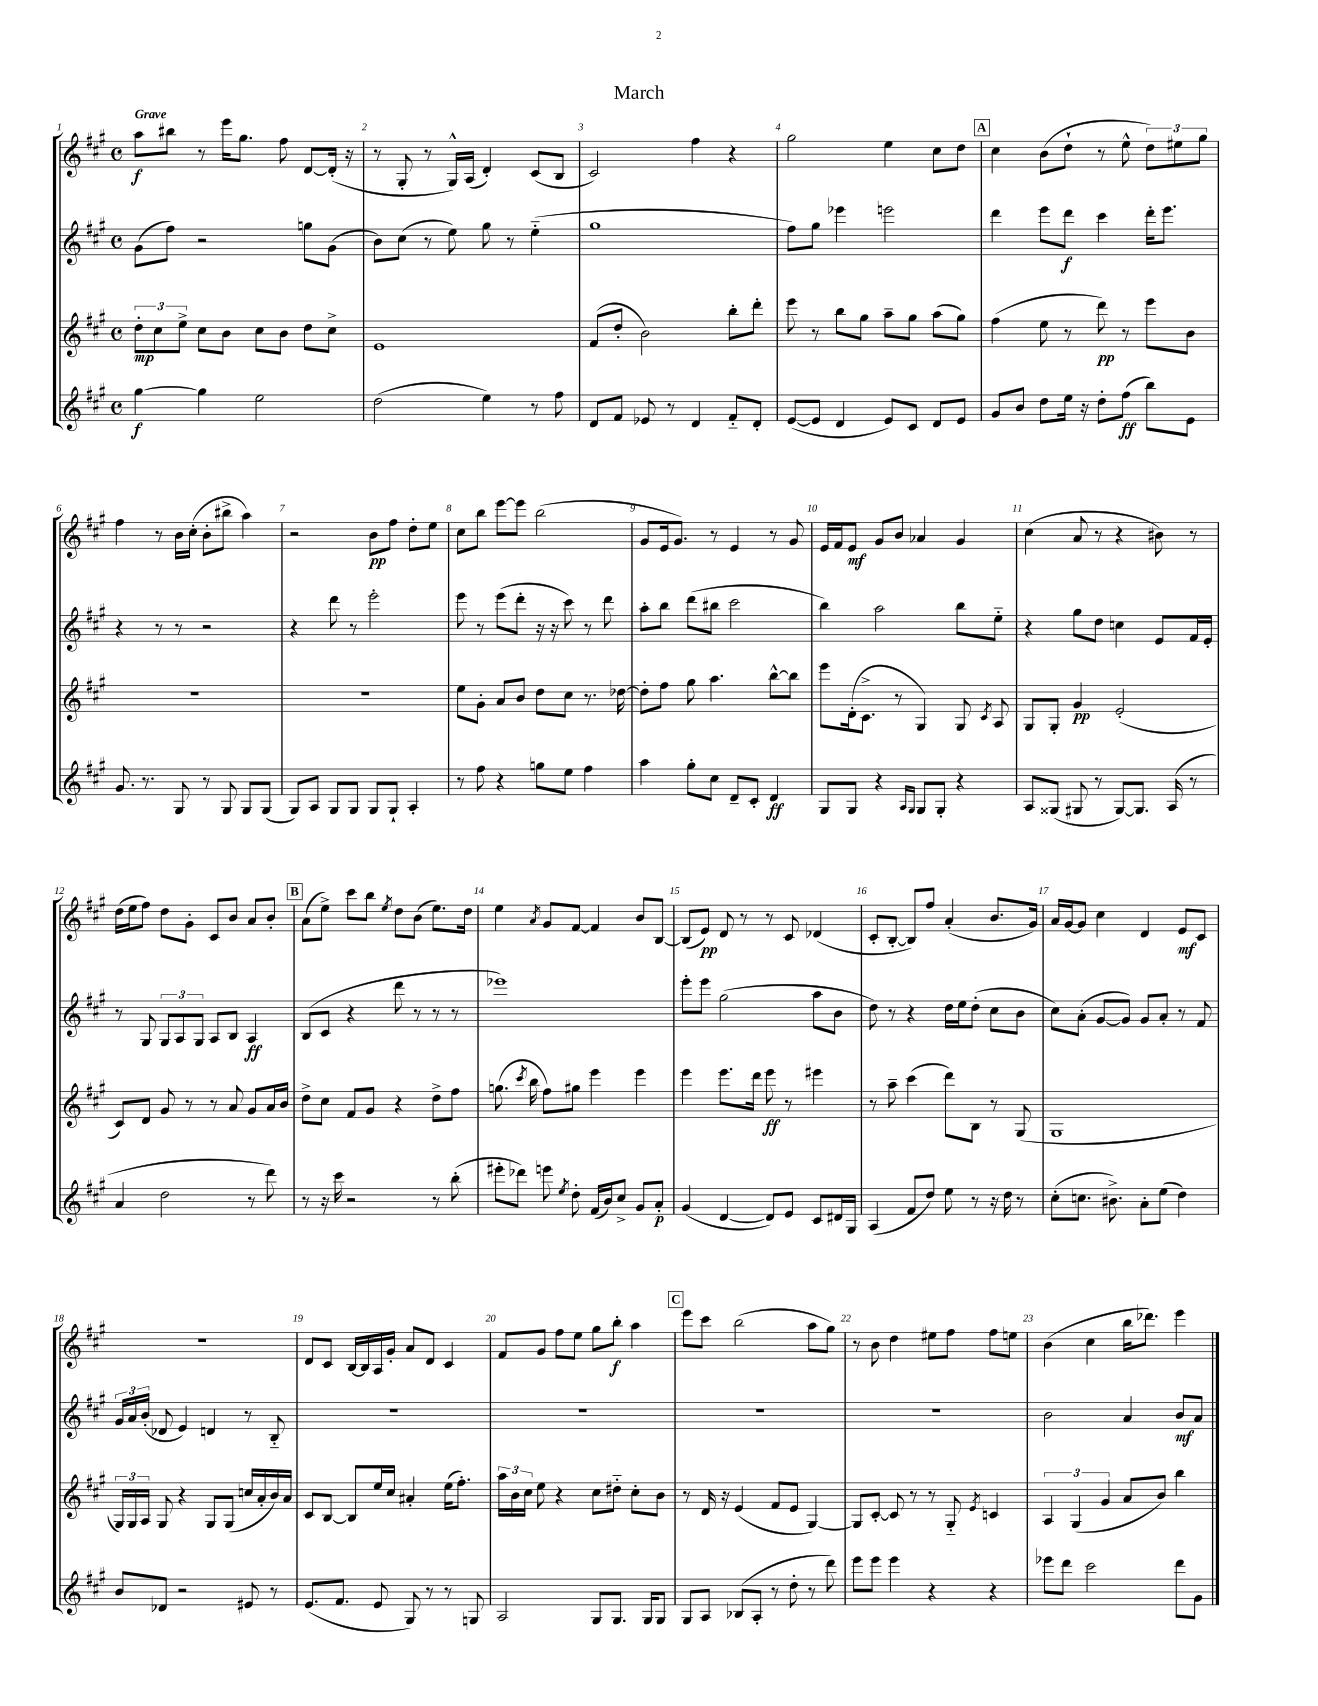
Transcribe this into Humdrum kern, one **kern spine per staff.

**kern	**kern	**kern	**kern
*staff4	*staff3	*staff2	*staff1
*clefG2	*clefG2	*clefG2	*clefG2
*k[f#c#g#]	*k[f#c#g#]	*k[f#c#g#]	*k[f#c#g#]
*M4/4	*M4/4	*M4/4	*M4/4
*met(c)	*met(c)	*met(c)	*met(c)
[4gg#	12dd'	(8g#	8aa
.	12cc#	.	.
.	.	8ff#)	8bb#
.	12ee^	.	.
4gg#]	8cc#	2r	8r
.	8b	.	16eee
.	.	.	8.gg#
2ee	8cc#	.	.
.	8b	.	8ff#
.	8dd	8gg	[8d
.	8cc#^	(8g#	(16d']
.	.	.	16r
=	=	=	=
(2dd	1e	8b)	8r
.	.	(8cc#	8G#'
.	.	8r	8r
.	.	8ee)	16G#^^)
.	.	.	(16A
4ee)	.	8gg#	4d')
.	.	8r	.
8r	.	(4ee'~	(8c#
8ff#	.	.	8B
=	=	=	=
8d	(8f#	1gg#	2c#)
8f#	8dd'	.	.
8e-	2b)	.	.
8r	.	.	.
4d	.	.	4ff#
8f#'~	8bb'	.	4r
8d'	8ddd'	.	.
=	=	=	=
([8e	8eee	8ff#)	2gg#
8e]	8r	8gg#	.
4d	8bb	4eee-	.
.	8gg#	.	.
8e)	8aa~	2eee	4ee
8c#	8gg#	.	.
8d	(8aa	.	8cc#
8e	8gg#)	.	8dd
=	=	=	=
8g#	(4ff#	4ddd	4cc#
8b	.	.	.
8dd	8ee	8eee	(8b
16ee	8r	8ddd	8dd`
16r	.	.	.
8dd'	8ddd)	4ccc#	8r
(8ff#	8r	.	8ee^^
8bb)	8eee	16ddd'	12dd)
.	.	8.eee	.
.	.	.	12ee#
8e	8b	.	.
.	.	.	12gg#
=	=	=	=
8.g#	1r	4r	4ff#
8.r	.	.	.
.	.	8r	8r
8G#	.	8r	16b
.	.	.	(16cc#'
8r	.	2r	8b'
8G#	.	.	8bb#^
8G#	.	.	4aa)
(8G#	.	.	.
=	=	=	=
8G#)	1r	4r	2r
8A	.	.	.
8G#	.	8ddd	.
8G#	.	8r	.
8G#	.	2eee'	8b
8G#`	.	.	8ff#
4A'	.	.	8dd'
.	.	.	8ee
=	=	=	=
8r	8ee	8eee	8cc#
8ff#	8g#'	8r	8bb
4r	8a	(8eee	[8eee
.	8b	8ddd'	8eee]
8gg	8dd	16r	(2bb
.	.	16r	.
8ee	8cc#	8ccc#)	.
4ff#	8.r	8r	.
.	.	8ddd	.
.	[16dd-	.	.
=	=	=	=
4aa	8dd-']	8aa'	8g#
.	8ff#	8bb	16e
.	.	.	8.g#)
8gg#'	8gg#	(8ddd	.
8cc#	4.aa	8bb#	8r
8d~	.	2ccc#	4e
8c#'	.	.	.
4d	[8bb^^	.	8r
.	8bb]	.	8g#
=	=	=	=
8G#	8eee	4bb)	16e
.	.	.	16f#
8G#	(16d'	.	8e
.	8.c#^	.	.
4r	.	2aa	8g#
.	8r	.	8b
16qqA	.	.	.
16qqG#	.	.	.
8G#	4G#)	.	4a-
8G#'	.	.	.
4r	8G#	8bb	4g#
.	8qc#	.	.
.	8A	8ee'~	.
=	=	=	=
8A	8G#	4r	(4cc#
(8G##	8G#'	.	.
8G#	4g#	8gg#	8a
8r	.	8dd	8r
[8G#)	(2e'	4cc	4r
8.G#]	.	.	.
.	.	8e	8b#)
(16A	.	.	.
8r	.	16f#	8r
.	.	16e'	.
=	=	=	=
4a	8c#)	8r	(16dd
.	.	.	16ee
.	8d	8G#	8ff#)
2dd	8g#	12G#	8dd
.	.	12A	.
.	8r	.	8g#'
.	.	12G#	.
.	8r	8A	8c#
.	8a	8B	8b
8r	8g#	4A	8a
8ddd)	16a	.	8b'
.	16b	.	.
=	=	=	=
8r	8dd^	(8B	(8a
16r	8cc#	8c#	8ee^)
16ccc#	.	.	.
2r	8f#	4r	8ccc#
.	8g#	.	8bb
.	.	.	8qee
.	4r	8ddd	8dd
.	.	8r	(8b
8r	8dd^	8r	8.ee)
(8bb'	8ff#	8r	.
.	.	.	16dd
=	=	=	=
8eee#'	(8.gg	1eee-)	4ee
8ddd-)	.	.	.
.	8qccc#	.	.
.	16bb	.	.
.	.	.	8qa
8eee	8ff#)	.	8g#
8qee	.	.	.
8dd'	8gg#	.	[8f#
(16f#	4eee	.	4f#]
16b)	.	.	.
8cc#^	.	.	.
8g#	4eee	.	8b
8a'	.	.	[8B
=	=	=	=
(4g#	4eee	8eee'	(8B]
.	.	8eee	8e)
[4d	8.eee	(2gg#	8d
.	.	.	8r
.	16ddd	.	.
8d])	8eee	.	8r
8e	8r	.	8c#
8c#	4eee#	8aa	(4d-
16d#	.	8b	.
16G#	.	.	.
=	=	=	=
(4A	8r	8dd)	8c#'
.	8aa~	8r	[8B'
8f#	(4ccc#	4r	8B])
8dd)	.	.	8ff#
8ee	8ddd)	16dd	(4a'
.	.	16ee	.
8r	8B	(8dd'	.
16r	8r	8cc#	8.b
16dd	.	.	.
8r	(8G#	8b	.
.	.	.	16g#)
=	=	=	=
(8cc#'	1G#	8cc#)	16a
.	.	.	[16g#
8.cc	.	(8a'	8g#]
.	.	[8g#	4cc#
8.b#^)	.	.	.
.	.	8g#])	.
8a'	.	8g#	4d
(8ee	.	8a'	.
4dd)	.	8r	8e
.	.	8f#	8c#
=	=	=	=
8b	24G#)	24g#	1r
.	24G#	24a	.
.	24A	(24b'	.
8d-	8G#	8d-	.
2r	4r	4e)	.
.	8G#	4d	.
.	(8G#	.	.
8e#	16cc	8r	.
.	16a'	.	.
8r	16b)	8B'~	.
.	16a	.	.
=	=	=	=
(8.e	8c#	1r	8d
.	[8B	.	8c#
8.f#	.	.	.
.	8B]	.	[16B
.	.	.	16B]
8e	16ee	.	16A
.	16cc#	.	16g#'
8G#)	4a#'	.	8a
8r	.	.	8d
8r	(16ee	.	4c#
.	8.ff#')	.	.
8G	.	.	.
=	=	=	=
2A	24aa	1r	8f#
.	24b	.	.
.	24cc#	.	.
.	8ee	.	8g#
.	4r	.	8ff#
.	.	.	8ee
8G#	8cc#	.	8gg#
8.G#	8dd#'~	.	8bb'
.	8cc#'	.	4aa
16G#	.	.	.
8G#	8b	.	.
=	=	=	=
8G#	8r	1r	8eee
8A	16d	.	8ccc#
.	16r	.	.
(8B-	(4e	.	(2bb
8A'	.	.	.
8r	8f#	.	.
8dd'	8e	.	.
8r	[4G#)	.	8aa
8ddd)	.	.	8gg#)
=	=	=	=
8eee	8G#]	1r	8r
8eee	[8c#'	.	8b
4eee	8c#]	.	4dd
.	8r	.	.
4r	8r	.	8ee#
.	8G#'~	.	8ff#
.	8qe	.	.
4r	4c	.	8ff#
.	.	.	8ee
=	=	=	=
8eee-	6A	2b	(4b
8ddd	.	.	.
.	(6G#	.	.
2ccc#	.	.	4cc#
.	6g#	.	.
.	8a	4a	16bb
.	.	.	8.ddd-)
.	8b)	.	.
8ddd	4bb	8b	4eee
8g#	.	8a	.
==	==	==	==
*-	*-	*-	*-
